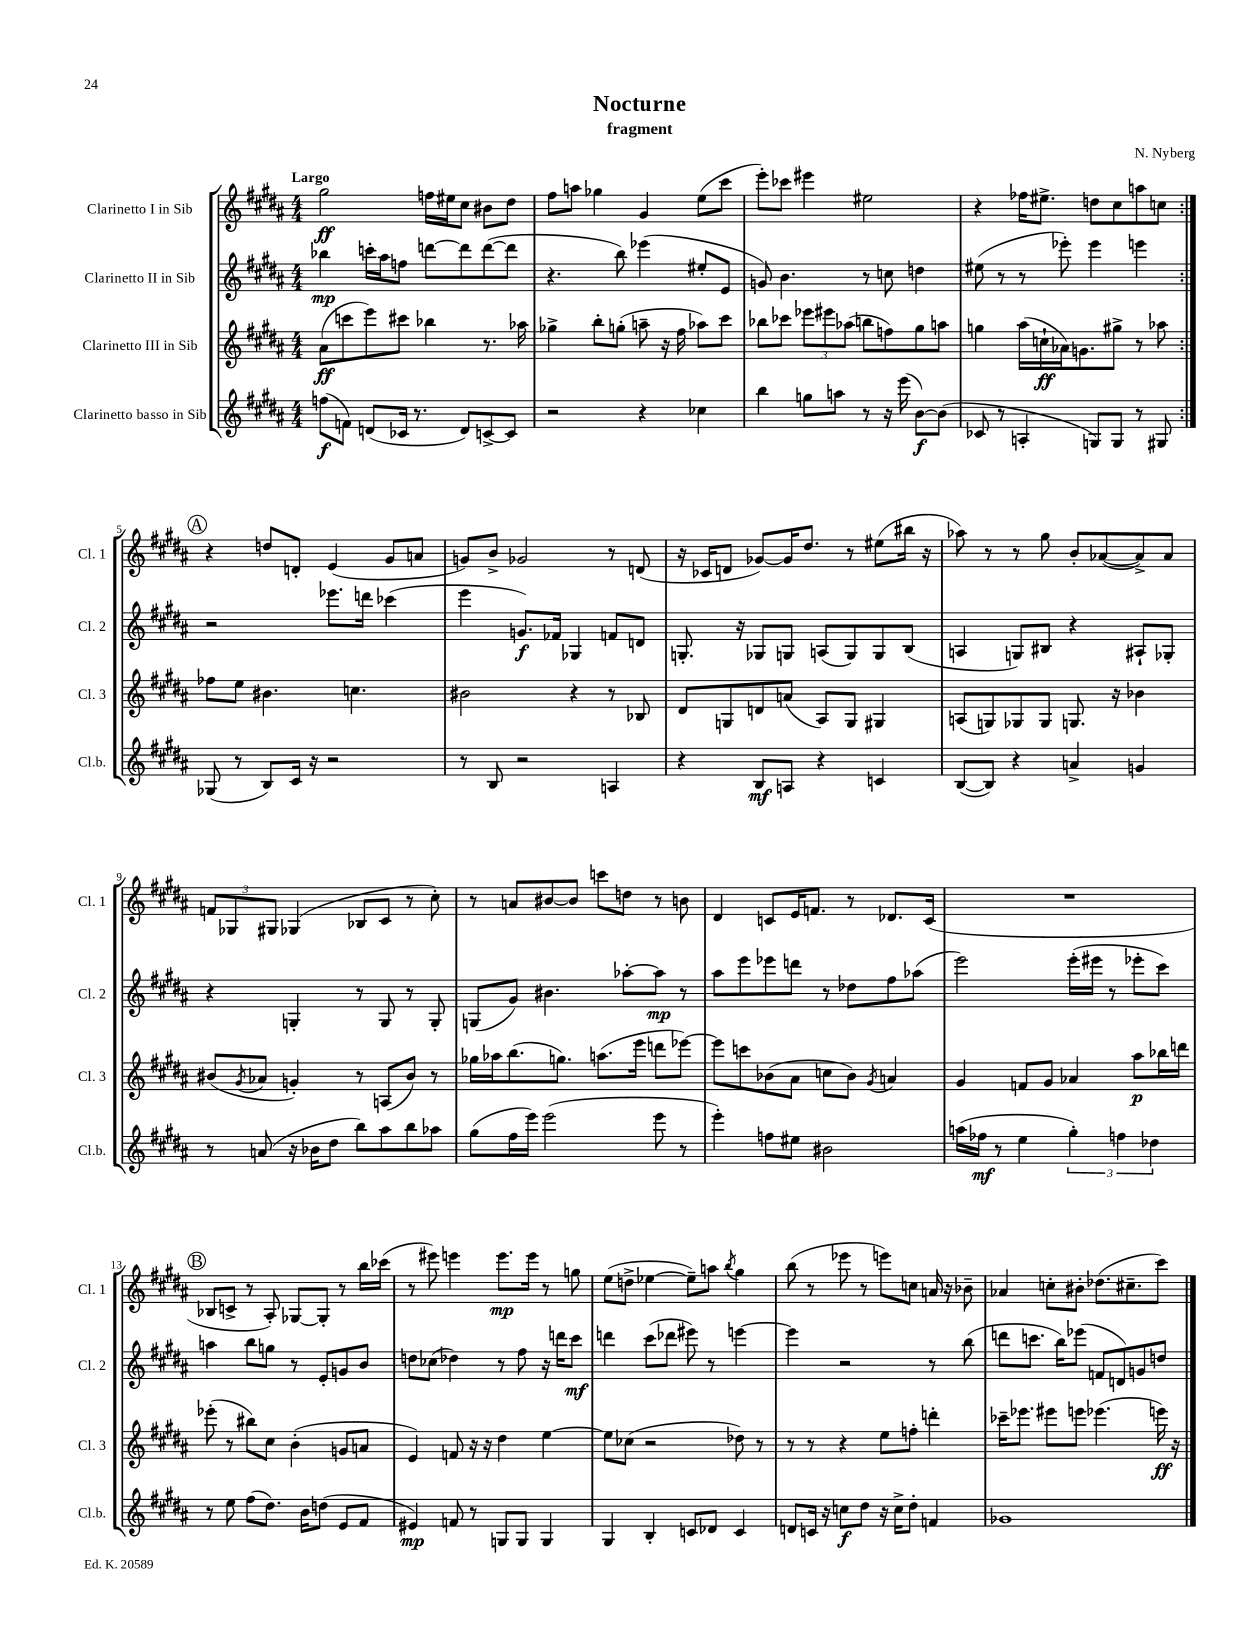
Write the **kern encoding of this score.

**kern	**dynam	**kern	**dynam	**kern	**dynam	**kern	**dynam
*part4	*part4	*part3	*part3	*part2	*part2	*part1	*part1
*staff4	*staff4	*staff3	*staff3	*staff2	*staff2	*staff1	*staff1
*I"Clarinetto basso in Sib	*	*I"Clarinetto III in Sib	*	*I"Clarinetto II in Sib	*	*I"Clarinetto I in Sib	*
*I'Cl.b.	*	*I'Cl. 3	*	*I'Cl. 2	*	*I'Cl. 1	*
*clefG2	*	*clefG2	*	*clefG2	*	*clefG2	*
*k[f#c#g#d#a#]	*	*k[f#c#g#d#a#]	*	*k[f#c#g#d#a#]	*	*k[f#c#g#d#a#]	*
*M4/4	*	*M4/4	*	*M4/4	*	*M4/4	*
=1	=1	=1	=1	=1	=1	=1	=1
!	!	!	!	!	!	!LO:TX:a:B:t=Largo	!
(8ffn\L	f	(8a#\L	ff	4bb-X\	mp	2gg#\	ff
8fn\J)	.	8cccn\	.	.	.	.	.
(8dn/L	.	8eee\)	.	16cccn'\LL	.	.	.
.	.	.	.	16aa#\J	.	.	.
16c-X/Jk	.	8ccc#X\J	.	8ffn\J	.	.	.
8.r	.	.	.	.	.	.	.
.	.	4bb-X\	.	[8dddn\L	.	16ffn\LL	.
.	.	.	.	.	.	16ee#X\J	.
8d/L)	.	.	.	8ddd\]	.	8cc#\J	.
[8cn^/	.	8.r	.	([8ddd\	.	8b#X\L	.
8c/J]	.	.	.	8ddd\J]	.	8dd#\J	.
.	.	16aa-X\	.	.	.	.	.
=2	=2	=2	=2	=2	=2	=2	=2
2r	.	4gg-X^\	.	4.r	.	8ff#\L	.
.	.	.	.	.	.	8aan\J	.
.	.	8bb'\L	.	.	.	4gg-X\	.
.	.	(8ggn'\J	.	8bb\)	.	.	.
4r	.	8aan~\	.	(4eee-X\	.	4g#/	.
.	.	16r	.	.	.	.	.
.	.	16ff#\	.	.	.	.	.
4cc-X\	.	8aa-X\L)	.	8ee#X'/L	.	(8ee\L	.
.	.	8ccc#\J	.	8e/J	.	8ccc#\J	.
=3	=3	=3	=3	=3	=3	=3	=3
4bb\	.	8bb-X\L	.	8gn/)	.	8eee'\L)	.
.	.	8ccc-X\J	.	4.b\	.	8ccc-X\J	.
8ggn\L	.	12eee-X\L	.	.	.	4eee#X\	.
.	.	12eee#X\	.	.	.	.	.
8aan\J	.	.	.	.	.	.	.
.	.	(12aa-X\J	.	.	.	.	.
8r	.	8bbn\L	.	8r	.	2ee#X\	.
16r	.	8ffn\)	.	8ccn\	.	.	.
(16eee\	.	.	.	.	.	.	.
[8b\L)	f	8gg#\	.	4ddn\	.	.	.
(8b\J]	.	8aan\J	.	.	.	.	.
=4	=4	=4	=4	=4	=4	=4	=4
8c-X/	.	4ggn\	.	(8ee#X\	.	4r	.
8r	.	.	.	8r	.	.	.
4An'/	.	(16aa#\LL	.	8r	.	16ff-X\KL	.
.	.	16ccn`\	ff	.	.	8.ee#X^\J	.
.	.	16a-X\J)	.	8eee-X'\)	.	.	.
.	.	8.gn\	.	.	.	.	.
8Gn/L)	.	.	.	4eee-\	.	8ddn\L	.
8G/J	.	8gg#X^\J	.	.	.	8cc#\	.
8r	.	8r	.	4eeen\	.	8aan\	.
8G#X/	.	8aa-X\	.	.	.	8ccn\J	.
!!LO:LB:g=z
!!LO:REH:place=s1:t=A
=5:|!	=5:|!	=5:|!	=5:|!	=5:|!	=5:|!	=5:|!	=5:|!
(8G-X/	.	8ff-X\L	.	2r	.	4r	.
8r	.	8ee\J	.	.	.	.	.
8B/L)	.	4.b#X\	.	.	.	8ddn/L	.
16c#/Jk	.	.	.	.	.	8dn'/J	.
16r	.	.	.	.	.	.	.
2r	.	.	.	8.eee-X\L	.	(4e/	.
.	.	4.ccn\	.	.	.	.	.
.	.	.	.	16dddn\Jk	.	.	.
.	.	.	.	(4ccc-X\	.	8g#/L	.
.	.	.	.	.	.	8an/J	.
=6	=6	=6	=6	=6	=6	=6	=6
8r	.	2b#X\	.	4eee\	.	8gn/L)	.
8B/	.	.	.	.	.	8b^/J	.
2r	.	.	.	8.gn/L)	f	2g-X/	.
.	.	.	.	16f-X/Jk	.	.	.
.	.	4r	.	4G-X/	.	.	.
4An/	.	8r	.	8fn/L	.	8r	.
.	.	8B-X/	.	8dn/J	.	(8dn/	.
=7	=7	=7	=7	=7	=7	=7	=7
4r	.	8d#/L	.	8.Gn'/	.	16r	.
.	.	.	.	.	.	16c-X/KL	.
.	.	8Gn/	.	.	.	8dn/J	.
.	.	.	.	16r	.	.	.
8B/L	mf	8dn/	.	8G-X/L	.	[8g-X/L)	.
8An/J	.	(8an/J	.	8Gn/J	.	16g-/K]	.
.	.	.	.	.	.	8.dd#/J	.
4r	.	8A#/L)	.	(8An/L	.	.	.
.	.	8G/J	.	8G/)	.	8r	.
4cn/	.	4G#X/	.	8G/	.	(8ee#X\L	.
.	.	.	.	(8B/J	.	16bb#X\Jk	.
.	.	.	.	.	.	16r	.
=8	=8	=8	=8	=8	=8	=8	=8
([8B/L	.	(8An/L	.	4An/	.	8aa-X\)	.
8B/J])	.	8Gn/)	.	.	.	8r	.
4r	.	8G-X/	.	8Gn/L)	.	8r	.
.	.	8G-/J	.	8B#X/J	.	8gg#\	.
4an^/	.	8.Gn/	.	4r	.	8b'/L	.
.	.	.	.	.	.	([8a-X/	.
.	.	16r	.	.	.	.	.
4gn/	.	4b-X\	.	8A#X`/L	.	8a-^/])	.
.	.	.	.	8G-X'/J	.	8a-/J	.
!!LO:LB:g=z
=9	=9	=9	=9	=9	=9	=9	=9
8r	.	(8b#X/L	.	4r	.	12fn/L	.
.	.	.	.	.	.	12G-X/	.
.	.	8qg#/	.	.	.	.	.
(8an/	.	8a-X/J	.	.	.	.	.
.	.	.	.	.	.	12G#X/J	.
16r	.	4gn'/)	.	4Gn'/	.	(4G-X/	.
16b-X\KL	.	.	.	.	.	.	.
8dd#\J	.	.	.	.	.	.	.
8bb\L)	.	8r	.	8r	.	8B-X/L	.
8aa#\	.	(8An/L	.	8G/	.	8c#/J	.
8bb\	.	8b#/J)	.	8r	.	8r	.
8aa-X\J	.	8r	.	8G'/	.	8cc#'\)	.
=10	=10	=10	=10	=10	=10	=10	=10
(8gg#\L	.	16gg-X\LL	.	(8Gn/L	.	8r	.
.	.	16aa-X\J	.	.	.	.	.
16ff#\L	.	(8.bb\	.	8g#/J)	.	8an/L	.
16eee\JJ)	.	.	.	.	.	.	.
(2eee\	.	.	.	4.b#X\	.	[8b#X/	.
.	.	8.ggn\J)	.	.	.	.	.
.	.	.	.	.	.	8b#/J]	.
.	.	(8.aan\L	.	.	.	8cccn\L	.
.	.	.	.	[8aa-X'\L	.	8ddn\J	.
.	.	16eee\Jk	.	.	.	.	.
8eee\	.	8dddn\L	.	8aa-\J]	mp	8r	.
8r	.	[8eee-X\J)	.	8r	.	8bn\	.
=11	=11	=11	=11	=11	=11	=11	=11
4eee'\)	.	8eee-\L]	.	8aa#\L	.	4d#/	.
.	.	8cccn\	.	8eee\	.	.	.
8ffn\L	.	(8b-X\	.	8eee-X\	.	8cn/L	.
8ee#X\J	.	8a#\J	.	8dddn\J	.	16e/K	.
.	.	.	.	.	.	8.fn/J	.
2b#X\	.	8ccn\L	.	8r	.	.	.
.	.	8b-\J)	.	8dd-X\L	.	8r	.
.	.	8qg#/	.	.	.	.	.
.	.	4an/	.	8ff#\	.	8.d-X/L	.
.	.	.	.	(8aa-X\J	.	.	.
.	.	.	.	.	.	(16c/Jk	.
=12	=12	=12	=12	=12	=12	=12	=12
(16aan\LL	.	4g#/	.	2eee\)	.	1r	.
16ff-X\JJ	mf	.	.	.	.	.	.
8r	.	.	.	.	.	.	.
4ee\	.	8fn/L	.	.	.	.	.
.	.	8g#/J	.	.	.	.	.
6gg#'\)	.	4a-X/	.	(16eee'\LL	.	.	.
.	.	.	.	16eee#X\JJ	.	.	.
.	.	.	.	8r	.	.	.
6ffn\	.	.	.	.	.	.	.
.	.	8aa#\L	p	8eee-X'\L	.	.	.
6dd-X\	.	.	.	.	.	.	.
.	.	16bb-X\L	.	8ccc#\J)	.	.	.
.	.	16dddn\JJ	.	.	.	.	.
!!LO:LB:g=z
!!LO:REH:place=s1:t=B
=13	=13	=13	=13	=13	=13	=13	=13
8r	.	(8eee-X'\	.	4aan\	.	8B-X/L	.
8ee\	.	8r	.	.	.	8cn^/J	.
(8ff#\L	.	8bb#X\L)	.	8bb\L	.	8r	.
8.dd#\J)	.	8cc#\J	.	8ggn\J	.	8A#'/)	.
.	.	(4b'\	.	8r	.	[8G-X/L	.
16b\KL	.	.	.	.	.	.	.
(8ddn\J	.	.	.	8e'/L	.	8G-'/J]	.
8e/L	.	8gn/L	.	8gn/	.	8r	.
8f#/J	.	8an/J	.	8b/J	.	16bb\LL	.
.	.	.	.	.	.	(16ccc-X\JJ	.
=14	=14	=14	=14	=14	=14	=14	=14
4e#X/)	mp	4e/)	.	8ddn\L	.	8r	.
.	.	.	.	(8cc-X\J	.	8eee#X\)	.
8fn/	.	8fn/	.	4dd-X\)	.	4eeen\	.
8r	.	16r	.	.	.	.	.
.	.	16r	.	.	.	.	.
8Gn/L	.	4dd#\	.	8r	.	8.eee\L	mp
8G/J	.	.	.	8ff#\	.	.	.
.	.	.	.	.	.	16eee\Jk	.
4G/	.	[4ee\	.	16r	.	8r	.
.	.	.	.	16dddn\KL	.	.	.
.	.	.	.	8ccc#\J	mf	8ggn\	.
=15	=15	=15	=15	=15	=15	=15	=15
4G#/	.	8ee\L]	.	4dddn\	.	(8ee\L	.
.	.	(8cc-X\J	.	.	.	8ddn^\J	.
4B'/	.	2r	.	(8ccc#\L	.	[4ee-X\	.
.	.	.	.	8ddd-X\J	.	.	.
8cn/L	.	.	.	8eee#X\)	.	8ee-~\L])	.
8d-X/J	.	.	.	8r	.	8aan\J	.
.	.	.	.	.	.	8qbb/	.
4c/	.	8dd-X\)	.	[4eeen\	.	4gg#\	.
.	.	8r	.	.	.	.	.
=16	=16	=16	=16	=16	=16	=16	=16
8dn/L	.	8r	.	4eee\]	.	(8bb\	.
16cn/Jk	.	8r	.	.	.	8r	.
16r	.	.	.	.	.	.	.
8ccn\L	f	4r	.	2r	.	8eee-X\	.
8dd#\J	.	.	.	.	.	8r	.
16r	.	8ee\L	.	.	.	8eeen\L)	.
16cc^\KL	.	.	.	.	.	.	.
8dd#'\J	.	8ffn'\J	.	.	.	8ccn\J	.
4fn/	.	4dddn'\	.	8r	.	16an/	.
.	.	.	.	.	.	16r	.
.	.	.	.	(8bb\	.	8b-X~\	.
=17	=17	=17	=17	=17	=17	=17	=17
1g-X	.	16ccc-X~\KL	.	8dddn\L	.	4a-X/	.
.	.	8.eee-X\J	.	.	.	.	.
.	.	.	.	8.cccn\J	.	.	.
.	.	8eee#X\L	.	.	.	8ccn'\L	.
.	.	.	.	16bb\KL)	.	.	.
.	.	8eeen\J	.	(8eee-X\J	.	8b#X'\J	.
.	.	(4.eee-X\	.	8fn/L	.	(8.dd-X\L	.
.	.	.	.	8dn/)	.	.	.
.	.	.	.	.	.	8.cc#X~\	.
.	.	.	.	8gn/	.	.	.
.	.	16eeen\)	ff	8ddn/J	.	8ccc#\J)	.
.	.	16r	.	.	.	.	.
==	==	==	==	==	==	==	==
*-	*-	*-	*-	*-	*-	*-	*-
